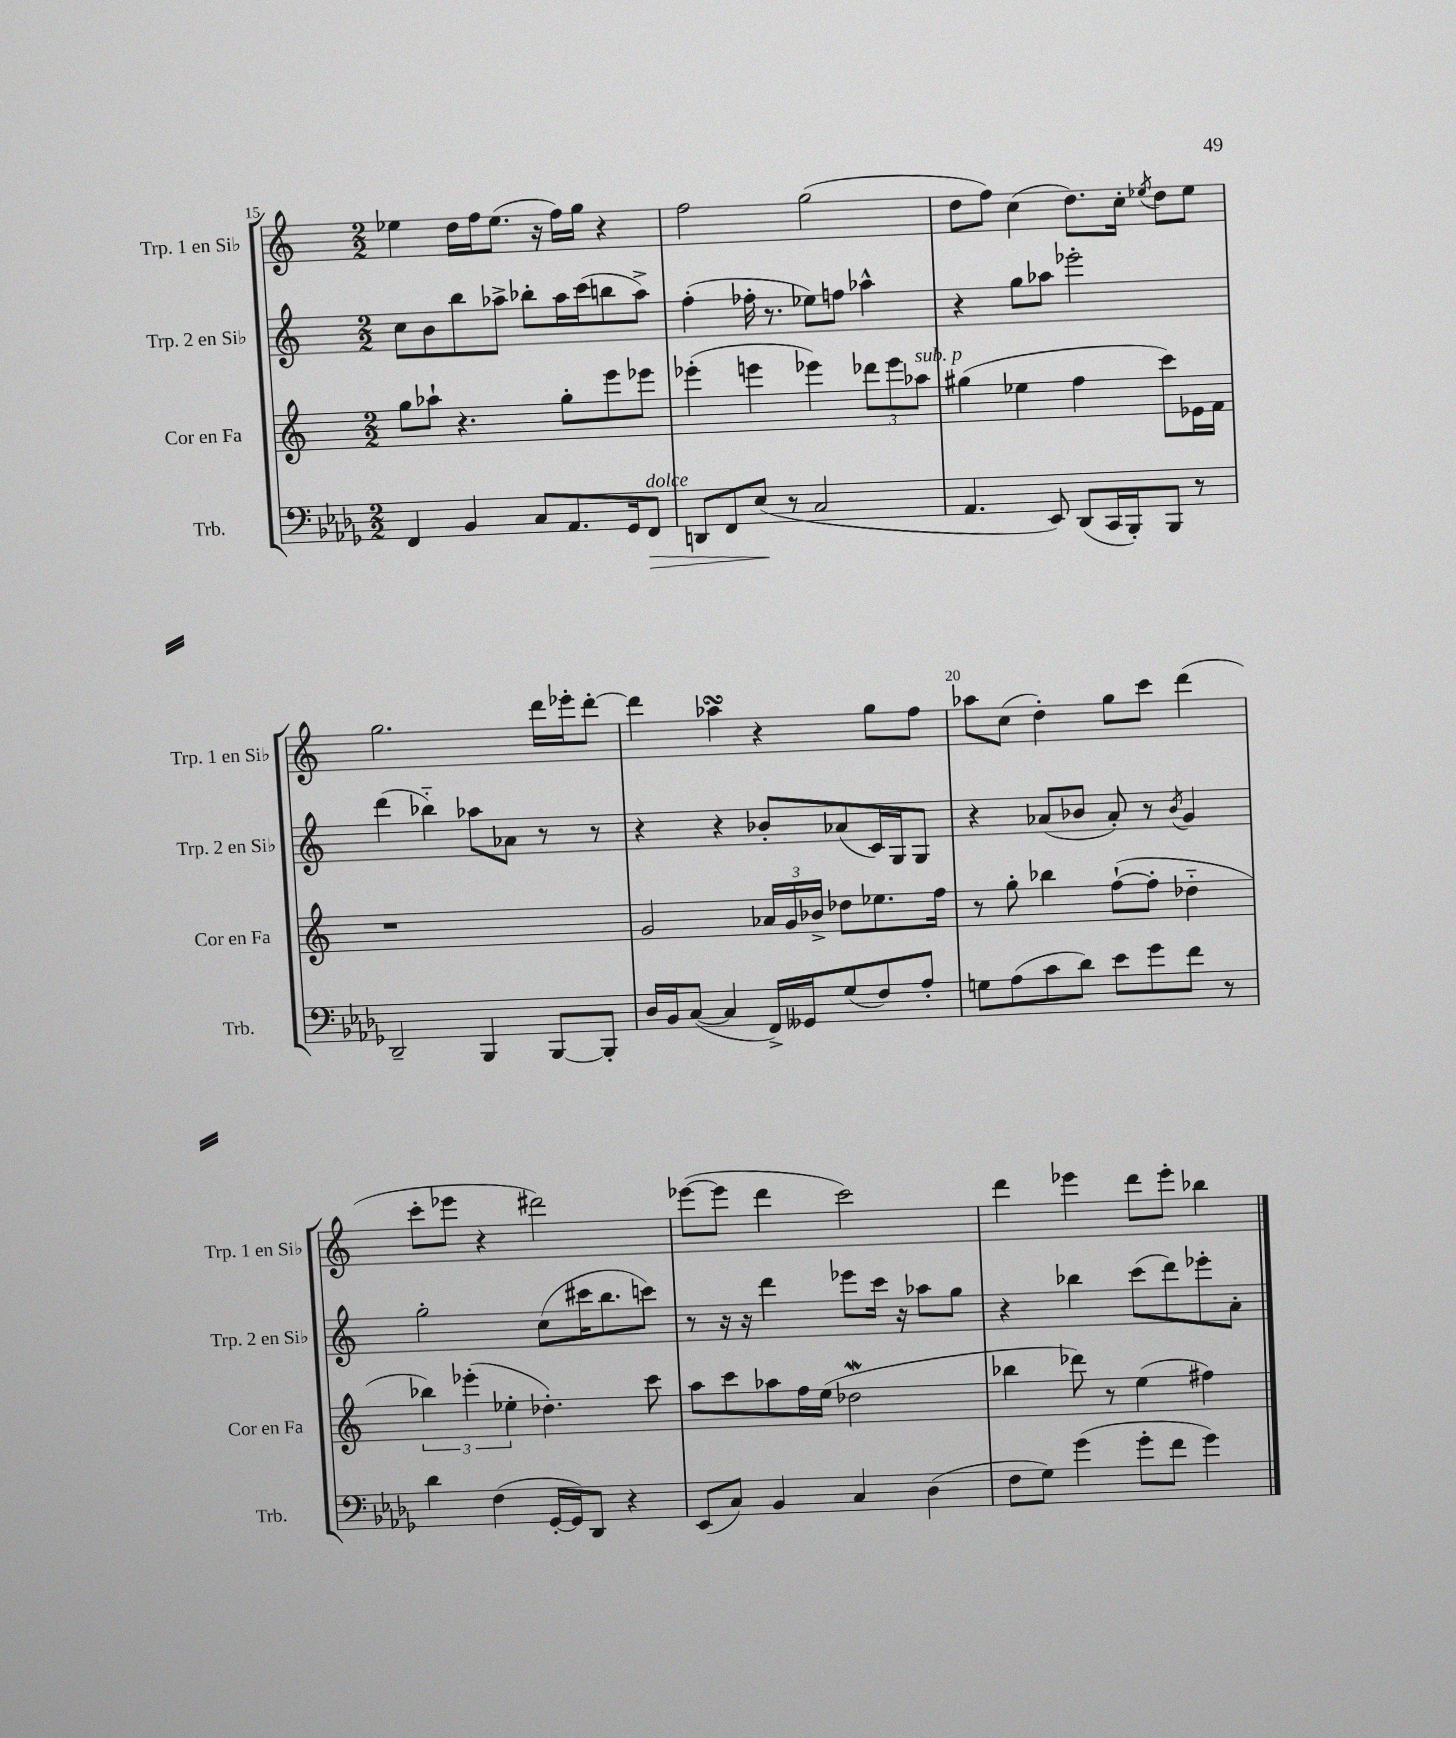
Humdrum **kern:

**kern	**kern	**kern	**kern
*staff4	*staff3	*staff2	*staff1
*clefF4	*clefG2	*clefG2	*clefG2
*k[b-e-a-d-g-]	*k[]	*k[]	*k[]
*M2/2	*M2/2	*M2/2	*M2/2
4FF/	8gg\L	8cc\L	4ee-\
.	8aa-`\J	8b\	.
4BB-/	4.r	8bb\	16dd\LL
.	.	.	16ff\J
.	.	8aa-^\J	(8.ee-\J
8C/L	.	8bb-'\L	.
.	.	.	16r
8.AA-/	8gg'\L	16aa-\L	16ff\LL)
.	.	(16ccc\J	16gg\JJ
.	8eee\	8bb\	4r
16GG-/k	.	.	.
8FF/J	8eee-\J	8aa-^\J)	.
=	=	=	=
8DD/L	(4eee-'\	(4ff'\	2ff\
8FF/	.	.	.
(8E-/J	4eee\	16ff-'\	.
.	.	8.r	.
8r	.	.	.
2C/	4eee-\)	8ee-\L)	(2gg\
.	.	8ff\J	.
.	12ddd-\L	4aa-^^\	.
.	12eee-\	.	.
.	12aa-\J	.	.
=	=	=	=
4.AA-/	(4gg#\	4r	8dd\L
.	.	.	8ff\J)
.	4ee-\	8gg\L	(4cc\
8EE-/)	.	8aa-\J	.
(8DD-/L	4ff\	2eee-'\	8.dd\L)
16CC/L	.	.	.
16BBB-'/J)	.	.	16cc'\Jk
.	.	.	8qee-/
8BBB-/J	8ccc\L)	.	8dd\L
8r	16e-\L	.	8ee-\J
.	16f\JJ	.	.
=	=	=	=
2DD-~/	1r	(4ddd\	2.gg\
.	.	4bb-'~\)	.
4BBB-/	.	8aa-\L	.
.	.	8a-\J	.
[8BBB-/L	.	8r	16ddd\LL
.	.	.	16eee-'\J
8BBB-'/]J	.	8r	[8ddd'\J
=	=	=	=
16D-/LL	2g/	4r	4ddd\]
16BB-/J	.	.	.
([8C/J	.	.	.
4C/]	.	4r	4aa-\
16FF^/LL)	24a-/LL	8b-'/L	4r
.	24g/	.	.
16GG--/J	.	.	.
.	24b-^/JJ	.	.
(8G-/	8dd-\L	(8a-/	.
8F/)	8.ee-\	16c/L)	8gg\L
.	.	16G/J	.
8A-'/J	.	8G/J	8ff\J
.	16ff\Jk	.	.
=	=	=	=
8G\L	8r	4r	8aa-\L
(8A-\	8gg'\	.	(8cc\J
8c\	4bb-\	(8a-/L	4dd'\)
8d-\J)	.	8b-/J	.
8e-\L	([8ff`\L	8a-'/)	8gg\L
8g-\	8ff'\]J	8r	8ccc\J
.	.	8qb-/	.
8f\J	4dd-'~\	4g/	(4ddd\
8r	.	.	.
=	=	=	=
4d-\	6bb-\)	2gg'\	8ccc'\L
.	.	.	8eee-\J
.	(6eee-'\	.	.
(4F\	.	.	4r
.	6ee-'\	.	.
[16GG-'/LL	4.dd-'\)	(8cc\L	2ddd#\)
16GG-/]J)	.	.	.
8DD-/J	.	16ccc#\K	.
.	.	8.bb\	.
4r	.	.	.
.	8ccc\	8ccc\J)	.
=	=	=	=
(8EE-/L	8aa\L	8r	([8eee-\L
8C/J)	8ccc\	16r	8eee-\]J
.	.	16r	.
4BB-/	8aa-\	4ddd\	4ddd\
.	16ff\L	.	.
.	(16ee\JJ	.	.
4C/	2dd-\	8eee-\L	2ccc\)
.	.	16ccc\Jk	.
.	.	16r	.
(4D-\	.	8aa-\L	.
.	.	8gg\J	.
=	=	=	=
8F\L	4bb-\	4r	4ddd\
8G-\J)	.	.	.
(4g-\	8ddd-\)	4bb-\	4eee-\
.	8r	.	.
8g-'\L	(4ee\	(8ccc\L	8ddd\L
8f\J	.	8ddd\)	8eee-'\J
4g-\)	4ff#\)	8eee-'\	4bb-\
.	.	8a'\J	.
==	==	==	==
*-	*-	*-	*-
